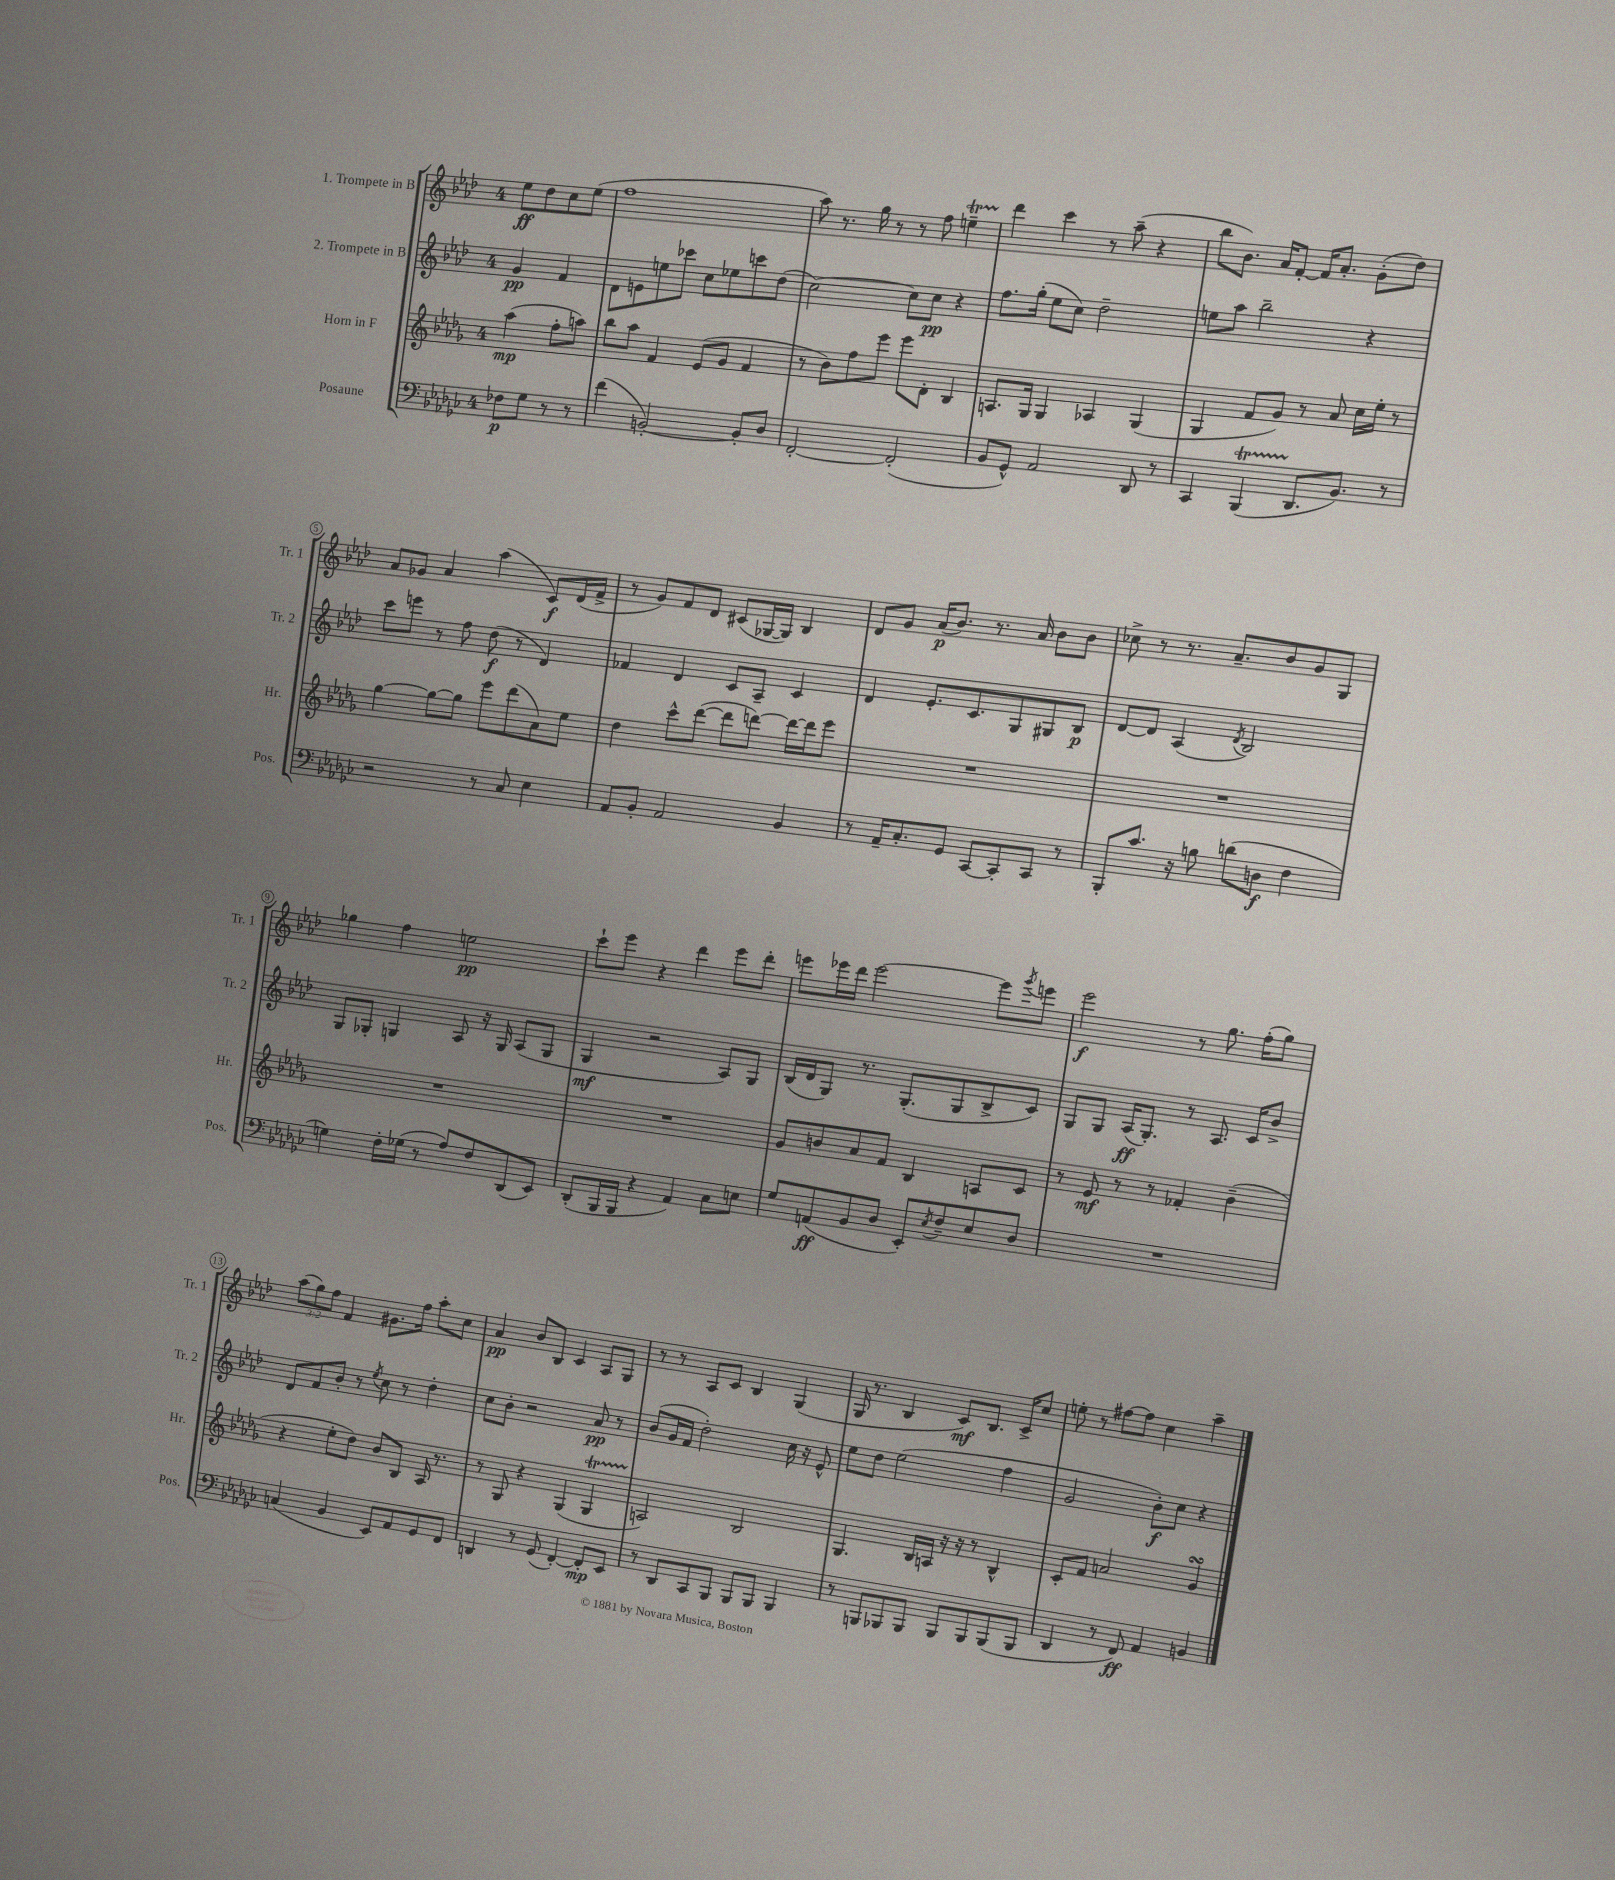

**kern	**kern	**kern	**kern
*staff4	*staff3	*staff2	*staff1
*clefF4	*clefG2	*clefG2	*clefG2
*k[b-e-a-d-g-c-]	*k[b-e-a-d-g-]	*k[b-e-a-d-]	*k[b-e-a-d-]
*M4/4	*M4/4	*M4/4	*M4/4
8F-	(4aa-	4g	8ee-
8G-	.	.	8dd-
8r	8ff'	4f	8cc
8r	8aa)	.	(8ee-
=	=	=	=
(4f	8bb-	8d-	1ff
.	8aa-	8e	.
[2BB')	4f	8ee	.
.	.	8ccc-	.
.	(8e-	8cc	.
.	8g-	8ee-	.
8BB']	4f	8ccc	.
8D-	.	(8dd-	.
=	=	=	=
[2FF'	8r	[2cc)	8aa-)
.	8b-)	.	8.r
.	8ff	.	.
.	.	.	16gg
.	8eee-	.	8r
(2FF']	8eee-	8cc]	8r
.	8d-'	8cc	8ff
.	4B-	4r	4ee~
=	=	=	=
8BB-	8.A	8.ff	4ddd-
8GG-^^)	.	.	.
.	16G-	(16gg'	.
2AA-	4G-	8ee-	4ccc
.	.	8cc)	.
.	4A-	2dd-~	8r
.	.	.	(8aa-~
8DD-	(4G-	.	4r
8r	.	.	.
=	=	=	=
4CC-	4G-	8ee	8bb-
.	.	8aa-	8.b-)
(4BBB-	8f	2bb-~	.
.	.	.	16a-
.	8g-)	.	[8f'
8.DD-	8r	.	16f]
.	.	.	8.a-'
.	8a-	.	.
8.BB-)	.	.	.
.	16cc	4r	(8g'
.	16ee-'	.	.
8r	8r	.	8dd-)
=	=	=	=
2r	[4gg-	8ccc	8a-
.	.	8eee	8g-
.	8gg-_	8r	4a-
.	8gg-]	8ff	.
8r	8eee-	(8dd-	(4aa-
8C-	(8ddd-	8r	.
4E-	8a-)	4d-)	8c)
.	8ee-	.	(16d-
.	.	.	16f^
=	=	=	=
8AA-	4dd-	4f-	8r
8BB-'	.	.	8g)
2AA-	8ccc^^	4d-	8f
.	([8ddd-	.	8d-
.	8ddd-]	8c	(8c#
.	[8ddd)	8A-~	[16G-
.	.	.	16G-])
4BB-	16ddd_	4c	4B-
.	16ddd]	.	.
.	8eee-	.	.
=	=	=	=
8r	1r	4d-	8d-
16AA-~	.	.	8g
8.C-'	.	.	.
.	.	8.e-'	(16a-
.	.	.	8.b-)
8GG-	.	.	.
.	.	8.c	.
[8CC-	.	.	8.r
8CC-']	.	8G	.
.	.	.	16a-
8CC-	.	8G#	8b-
8r	.	8B-	8b-
=	=	=	=
8BBB-'	1r	[8d-	8cc-^
8.c-	.	8d-]	8r
.	.	(4A-	8.r
16r	.	.	.
8B	.	.	.
.	.	.	8.a-~
.	.	8qd-	.
(8d	.	2B-)	.
8D	.	.	8b-
4F	.	.	8g
.	.	.	8G
=	=	=	=
4G)	1r	8G	4gg-
.	.	8G-'	.
16F'	.	4G	4ff
(16G-	.	.	.
8r	.	.	.
8A-)	.	8A-	2ee
8F	.	16r	.
.	.	16G	.
(8DD-	.	(8A-	.
8EE-)	.	8G	.
=	=	=	=
(8DD-'	1r	4G	8ccc`
16BBB-	.	.	8eee-
16BBB-	.	.	.
4r	.	2r	4r
4AA-)	.	.	4ddd-
8C-	.	8A-)	8eee-
8E	.	8G	8ddd-'
=	=	=	=
8G-	8g-	(16B-	8eee
.	.	16d-	.
(8AA	8b	8G)	16eee-
.	.	.	16ddd-
8BB-	8a-	8.r	[2eee-
8D-	8f	.	.
.	.	(8.G'	.
8EE-')	4B-	.	.
8qE-	.	.	.
8F~	.	8G	.
8E-	8A	8B-^	8eee-]
.	.	.	8qggg
8D-	8c	8c)	8eee
=	=	=	=
1r	8r	8G	2eee-
.	8e-	8G	.
.	8r	(16A-	.
.	.	8.G')	.
.	8r	.	.
.	4f-'	8r	8r
.	.	8.A-	8.gg
.	(4b-~	.	.
.	.	16c	(16ff'
.	.	8b-^	8gg)
=	=	=	=
(4C	4r	8d-	(12aa-
.	.	.	12gg)
.	.	8f	.
.	.	.	12ff
4BB-	8ee-'	8b-'	4f
.	8dd-)	8r	.
.	.	8qee-	.
8EE-)	8b-	8cc	8.g#
8AA-	8B-	8r	.
.	.	.	16ff
8GG-	16A-	4dd-'	8aa-'
.	8.r	.	.
8FF	.	.	8cc
=	=	=	=
4DD	8r	8cc	4a-
.	8G-	8b-'	.
8r	4r	2r	8b-
(8GG-	.	.	8B-
[4FF')	(4G-	.	4c
8FF']	4G-	8a-	8A-
8EE-	.	8r	8G
=	=	=	=
8r	2A)	(8b-	8r
8DD-	.	16g	8r
.	.	16f	.
8CC-	.	2dd-')	8A-
8BBB-	.	.	8c
8BBB-	2B-	.	4B-
8BBB-	.	.	.
4BBB-	.	16cc	(4G
.	.	16r	.
.	.	8e-^^	.
=	=	=	=
8r	4.G-	8ee-	16G
.	.	.	8.r
8BBB	.	8dd-	.
8BBB-	.	(2ee-	4B-
8BBB-	16B-	.	.
.	16A	.	.
8BBB-	16r	.	8c)
.	16r	.	.
8BBB-	8r	.	8.B-
(8BBB-	4B-^^	4ff	.
.	.	.	16c^
8BBB-	.	.	8cc
=	=	=	=
4DD-	8c'	2g	8ee'
.	8f	.	8r
8r	2a	.	[8ff#
8FF)	.	.	8ff#]
4AA-	.	8b-')	4cc
.	.	8cc	.
4BB	4g-	4r	4aa-~
==	==	==	==
*-	*-	*-	*-
